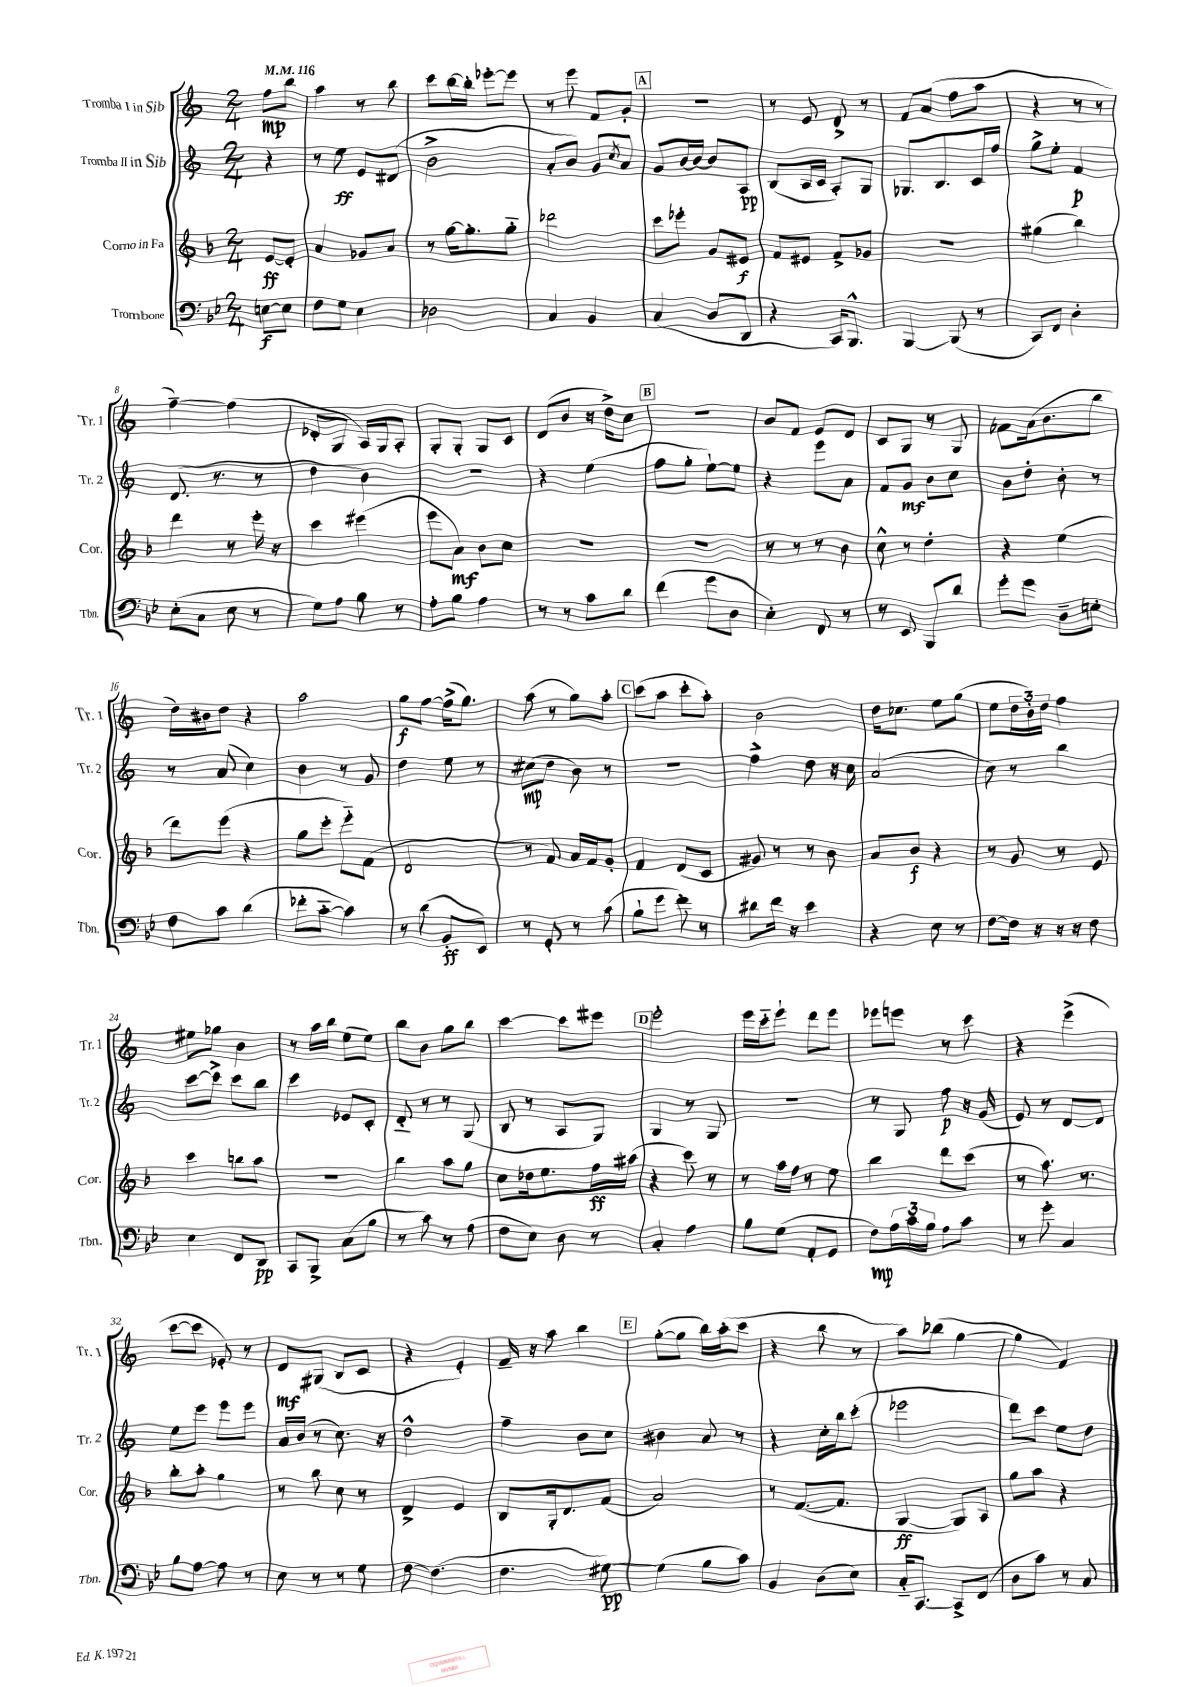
<<
\new StaffGroup <<
\new Staff = "s0" \with { instrumentName = "Tromba I in Sib" shortInstrumentName = "Tr. 1" } {
    \clef treble \key c \major \numericTimeSignature \time 2/4 \partial 4 \tempo 4 = 116
    f''8\mp b''8 |
    a''4 r8 b''8 |
    c'''8 b''16~ b''16-. ees'''8~-. ees'''8 |
    r8 e'''8 f'8 g'8-. |
    \mark \markup { \box "A" } r2 |
    r8 e'8 d'8-> r8 |
    f'8 a'8( f''8 a''8 |
    r4 r8 r8 |
    f''4~--) f''4( |
    des'8-. g8 a16) g16 a8-. |
    g8-. g8-. g8 c'8 |
    d'8( b'8 r16 d''16->) c''8 |
    \mark \markup { \box "B" } R2 |
    b'8 f'8 e'8 d'8 |
    c'8 g8 r8 g8 |
    fes'8 a'16( b'8. b''8 |
    d''16) bis'16 d''8 r4 |
    a''2 |
    g''8\f f''8~ f''16->( g''8.) |
    a''8( r8 g''8) a''8-. |
    \mark \markup { \box "C" } c'''8( a''8 c'''8-. a''8-.) |
    b'2 |
    d''16 ces''8. e''8 g''8( |
    e''8 \tuplet 3/2 { d''16 b'16-.) d''16 } f''4 |
    eis''8 ges''8 b'4 |
    r8 a''16 b''16 e''8( e''8) |
    b''8 b'8 g''8 b''8 |
    c'''4~ c'''8 eis'''8 |
    \mark \markup { \box "D" } e'''2-. |
    e'''16 c'''16-_ e'''8-! d'''8 e'''8 |
    ees'''8 e'''8 r8 c'''8 |
    r4 e'''4->( |
    c'''8~ c'''8 ees'8-.) r8 |
    d'8\mf gis8( b8 c'8 |
    r4 e'4-.) |
    f'16-- r16 a''8 b''4 |
    \mark \markup { \box "E" } g''8~-.( g''8 b''16) a''16-.( c'''8 |
    r4 b''8 r8 |
    a''8) bes''8( g''4~ |
    g''4 f'4) \bar "|." |
}
\new Staff = "s1" \with { instrumentName = "Tromba II in Sib" shortInstrumentName = "Tr. 2" } {
    \clef treble \key c \major \numericTimeSignature \time 2/4 \partial 4
    r4 |
    r8 e''8\ff e'8 dis'8( |
    b'2-> |
    a'8-. b'8) g'8 \acciaccatura { c''8 } a'8 |
    \mark \markup { \box "A" } g'8 b'16~ b'16~ b'8 a8\pp |
    b8( a16 c'16 a8-.) g8 |
    ges8. b8. c'16 f''16 |
    g''8-> e''8-. f'4\p |
    d'8.( r8. r8 |
    d''4 b'4) |
    R2 |
    r4 e''4( |
    \mark \markup { \box "B" } f''8 g''8-. e''8~-!) e''8 |
    r4 e'''8 a'8 |
    f'8 g'8\mf b'8 c''8 |
    b'8 d''8-. b'8-. r8 |
    r8 a'8( c''4) |
    b'4 r8 g'8 |
    d''4 e''8 r8 |
    cis''8\mp( d''8 b'8) r8 |
    \mark \markup { \box "C" } R2 |
    f''4-> d''8 r16 c''16 |
    a'2( |
    c''8) r8 b''4 |
    c'''8~ c'''8-> c'''8 b''8 |
    c'''4 ees'8 c'8-. |
    d'8-_ r8 r8 g8( |
    b8 r8 a8 g8) |
    \mark \markup { \box "D" } g4 r8 g8 |
    r2 |
    r8 g8 f''8\p r16 g'16( |
    e'8) r8 d'8~ d'8 |
    e''8 e'''8 e'''8 e'''8 |
    a'16 b'16( r8 c''8.) r16 |
    d''2-^ |
    f''4-- b'8 c''8 |
    \mark \markup { \box "E" } bis'4 a'8 r8 |
    r4 c''16-. b''16 c'''8-.( |
    ees'''2 |
    d'''8) c'''8 e''8 d''8 \bar "|." |
}
\new Staff = "s2" \with { instrumentName = "Corno in Fa" shortInstrumentName = "Cor." } {
    \clef treble \key f \major \numericTimeSignature \time 2/4 \partial 4
    e'8~\ff e'8-. |
    a'4 ges'8 a'8 |
    r8 g''16~ g''8.-. g''8-_ |
    des'''2 |
    \mark \markup { \box "A" } c'''8 ees'''8-. g'8 eis'8\f |
    f'8 eis'8 f'8-> ges'8 |
    R2 |
    gis''4( bes''4) |
    d'''4 r8 e'''16-. r16 |
    c'''4 eis'''4( |
    e'''8 a'8\mf) bes'8 c''8 |
    R2 |
    \mark \markup { \box "B" } r2 |
    r8 r8 r8 bes'8 |
    c''8-^ r8 d''4-. |
    r4 e''4( |
    d'''8) e'''8( r4 |
    g''8 e'''8-. e'''8-_) f'8( |
    d'2 |
    r8 f'8) a'16 f'16 g'8-. |
    \mark \markup { \box "C" } f'4 d'8( c'8 |
    gis'8) r8 r8 bes'8 |
    a'8 bes'8\f r4 |
    r8 g'8 r8 e'8 |
    c'''4 b''8 a''8 |
    R2 |
    bes''4 a''8 g''8 |
    c''8 des''16 e''8. f''16\ff ais''16( |
    \mark \markup { \box "D" } r4 c'''8) r8 |
    r8 a''16 f''16 r8 e''8 |
    bes''4 d'''8 c'''8( |
    r8 a''8.) r8. |
    bes''8-. a''8-. g''4 |
    r8 bes''8 c''8 r8 |
    d'4-> e'4 |
    bes8 g16-. d'8. f'8( |
    \mark \markup { \box "E" } a'2) |
    r8 f'8.~( f'8. |
    g4~\ff g8) a8 |
    g''8 a''8 r4 \bar "|." |
}
\new Staff = "s3" \with { instrumentName = "Trombone" shortInstrumentName = "Tbn." } {
    \clef bass \key bes \major \numericTimeSignature \time 2/4 \partial 4
    e8~\f e8 |
    f8 g8 ees4 |
    des2 |
    c4 bes,4 |
    \mark \markup { \box "A" } c4( d8 d,8 |
    r4 c,16) bes,,8.-^ |
    bes,,4~ bes,,8( r8 |
    c,8) f,8 d4-. |
    ees8-.( c8 ees8 r8 |
    g8) a8 bes8 r8 |
    a8-. bes8 a4 |
    r8 r8 c'8 d'8 |
    \mark \markup { \box "B" } f'4( g'8 d8 |
    ees4-.) f,8 r8 |
    r8 ees,8 bes,,8 d'8 |
    g'8-. g'8 d8-- e8-. |
    f8 c'8 d'4( |
    fes'8-. c'8~-_ c'4) |
    r8 d'8( bes,8-.\ff ees,8) |
    r8 g,8-. r8 c'8( |
    \mark \markup { \box "C" } bes8-! g'8 f'8-.) r8 |
    dis'8 f'16 r16 ees'4 |
    r4 ees8 r8 |
    f8~ f16 r16 r16 r16 f8 |
    ees4 f,8 d,8\pp |
    c,8 bes,,8-> c8( bes8 |
    r8 c'8) r8 a8( |
    f8 ees8) d8 r8 |
    \mark \markup { \box "D" } c4-. a4 |
    bes8 g8( a,8-. g,8 |
    f8\mp) \tuplet 3/2 { a16 c'16 bes16 } a8 c'8 |
    r8 g'8-. c4 |
    bes8 a8~ a8 r8 |
    ees8 r8 r8 g8 |
    f8~ f4.( |
    f4. gis8~\pp) |
    \mark \markup { \box "E" } gis4( bes8 c'8) |
    bes,4 d8( ees8) |
    c16-_ c,8.~ c,8-> f,8( |
    d8 c'8) r8 c8 \bar "|." |
}
>>
>>
